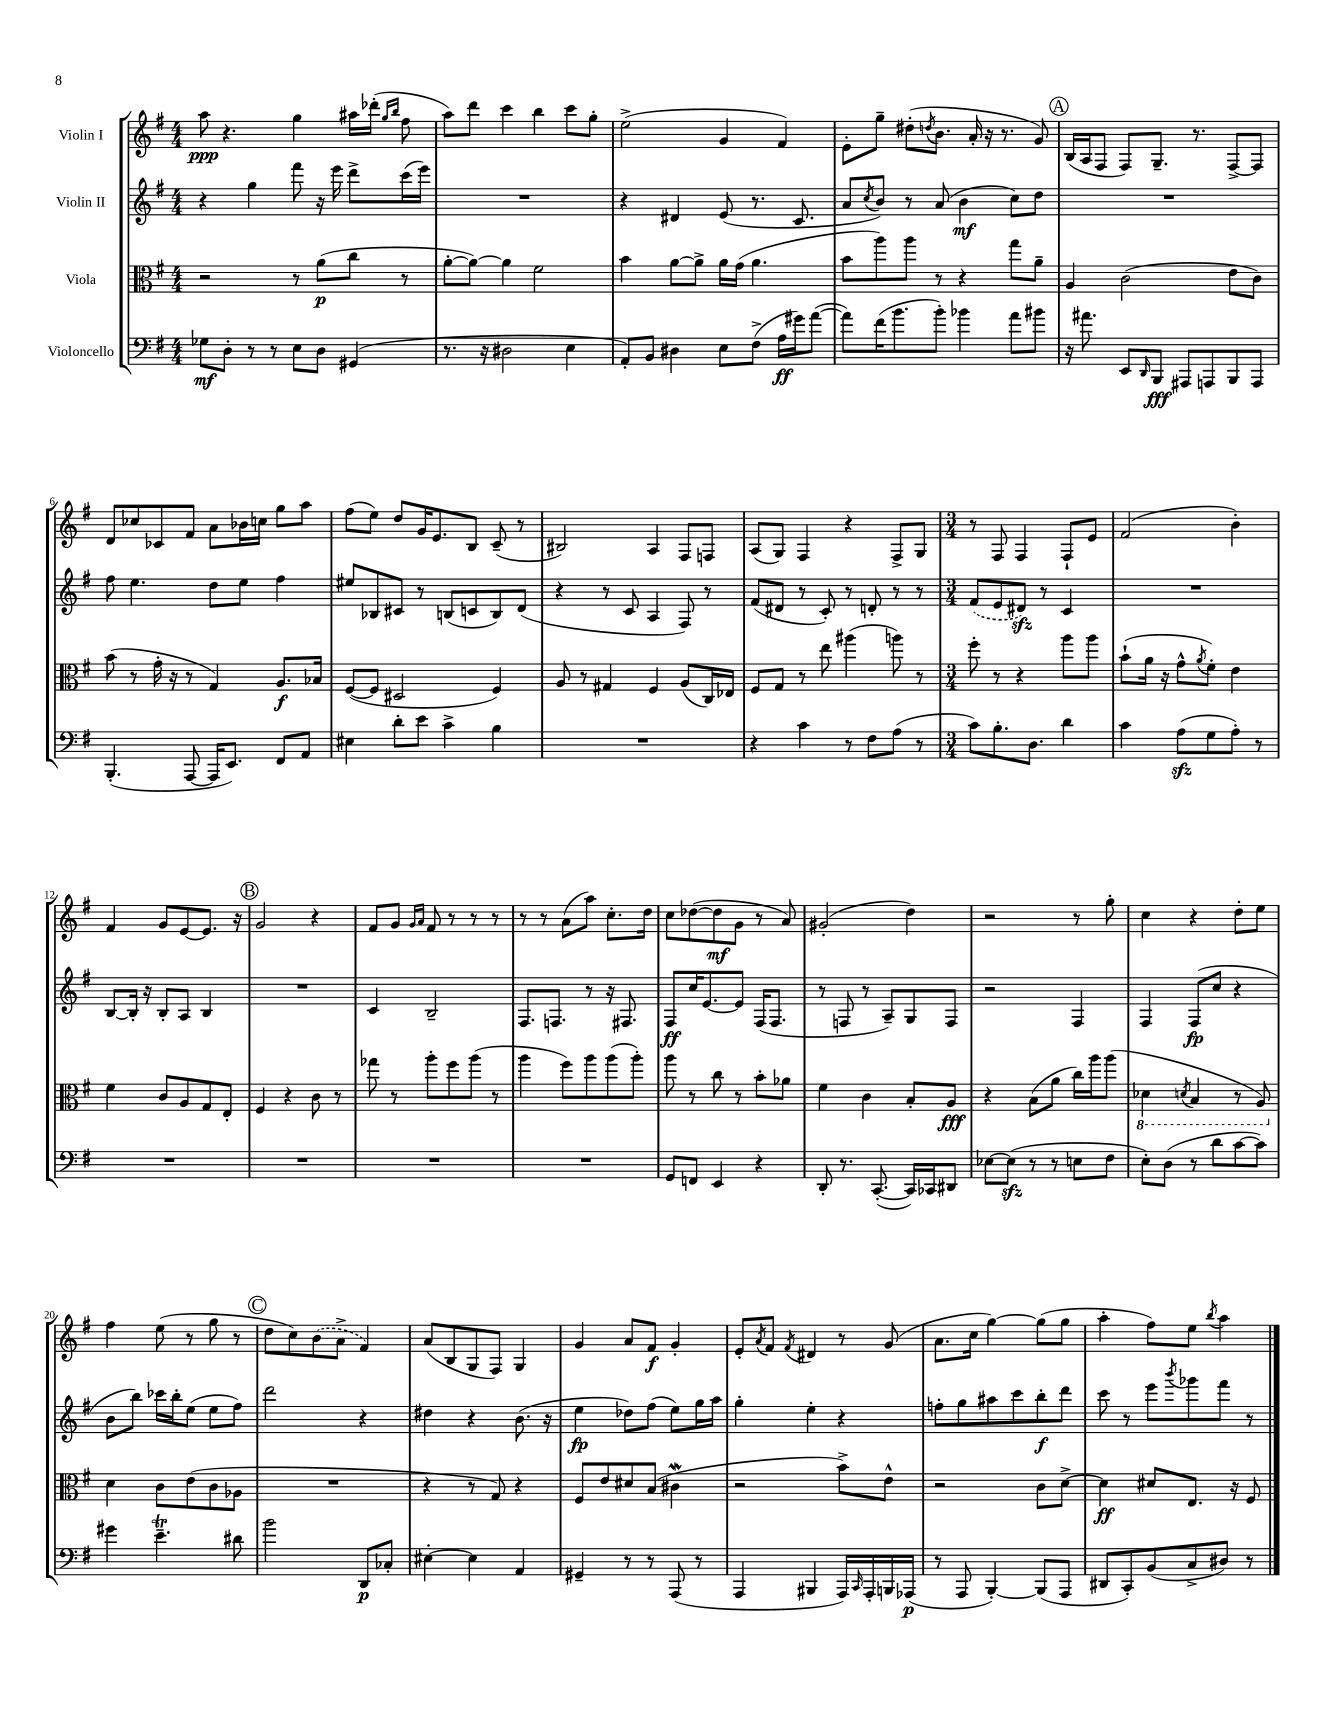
<<
\new StaffGroup <<
\new Staff = "s0" \with { instrumentName = "Violin I" } {
    \clef treble \key g \major \numericTimeSignature \time 4/4
    a''8\ppp r4. g''4 ais''16 des'''16-.( \grace { g''16 b''16 } fis''8 |
    a''8) d'''8 c'''4 b''4 c'''8 g''8-. |
    e''2->( g'4 fis'4) |
    e'8-. g''8-- dis''8-.( \acciaccatura { d''8 } b'8. a'16-. r16 r8. g'8) |
    \mark \markup { \circle "A" } b16( a16 fis8 fis8) g8.-- r8. fis8~-> fis8 |
    d'8 ces''8 ces'8 fis'8 a'8 bes'16 c''16 g''8 a''8 |
    fis''8( e''8) d''8 g'16 e'8. b8 c'8--( r8 |
    bis2) a4 fis8 f8 |
    a8( g8) fis4 r4 fis8-> g8 |
    \numericTimeSignature \time 3/4 r8 fis8 fis4 fis8-! e'8 |
    fis'2( b'4-.) |
    fis'4 g'8 e'8~ e'8. r16 |
    \mark \markup { \circle "B" } g'2 r4 |
    fis'8 g'8 \grace { g'16 a'16 } fis'8 r8 r8 r8 |
    r8 r8 a'8( a''8) c''8.-. d''16 |
    c''8 des''8~( des''8\mf g'8 r8 a'8) |
    gis'2-.( d''4) |
    r2 r8 g''8-. |
    c''4 r4 d''8-. e''8 |
    fis''4 e''8( r8 g''8 r8 |
    \mark \markup { \circle "C" } d''8 c''8) \once \slurDashed b'8( a'8-> fis'4) |
    a'8( b8 g8 fis8) g4 |
    g'4 a'8 fis'8\f g'4-. |
    e'8-. \acciaccatura { a'8 } fis'8 \acciaccatura { fis'8 } dis'4 r8 g'8( |
    a'8. c''16 g''4~) g''8( g''8 |
    a''4-. fis''8) e''8 \acciaccatura { b''8 } a''4 \bar "|." |
}
\new Staff = "s1" \with { instrumentName = "Violin II" } {
    \clef treble \key g \major \numericTimeSignature \time 4/4
    r4 g''4 fis'''8 r16 e'''16 d'''8-> c'''16( e'''16) |
    R1 |
    r4 dis'4 e'8( r8. c'8. |
    a'8 \acciaccatura { c''8 } b'8) r8 a'8( b'4\mf c''8) d''8 |
    \mark \markup { \circle "A" } R1 |
    fis''8 e''4. d''8 e''8 fis''4 |
    eis''8 bes8 cis'8 r8 b8( c'8 b8) d'8( |
    r4 r8 c'8 a4 fis8) r8 |
    fis'8( dis'8 r8 c'8-.) r8 d'8-. r8 r8 |
    \numericTimeSignature \time 3/4 \once \slurDashed fis'8( e'8 dis'8\sfz) r8 c'4 |
    R2. |
    b8~ b16-. r16 b8-. a8 b4 |
    \mark \markup { \circle "B" } R2. |
    c'4 b2-- |
    fis8. f8. r8 r16 fis8. |
    fis8\ff c''16 e'8.~ e'8 fis16( fis8. |
    r8 f8 r8 a8--) g8 f8 |
    r2 fis4 |
    fis4 fis8\fp( c''8 r4 |
    b'8 b''8) ces'''16 b''16-. e''8( e''8 fis''8) |
    \mark \markup { \circle "C" } d'''2 r4 |
    dis''4 r4 b'8.( r16 |
    e''4\fp des''8) fis''8( e''8) g''16 a''16 |
    g''4-. e''4-. r4 |
    f''8-. g''8 ais''8 c'''8 b''8-.\f d'''8 |
    c'''8 r8 e'''8 \acciaccatura { b'''8 } ges'''8 fis'''8 r8 \bar "|." |
}
\new Staff = "s2" \with { instrumentName = "Viola" } {
    \clef alto \key g \major \numericTimeSignature \time 4/4
    r2 r8 a'8\p( c''8 r8 |
    a'8~-. a'8~) a'4 fis'2 |
    b'4 a'8~ a'8-> a'16 g'16( a'4. |
    b'8 a''8) a''8 r8 r4 g''8 a'8-- |
    \mark \markup { \circle "A" } a4 c'2( e'8 c'8) |
    b'8( r8 g'16-. r16 r8 g4) a8.\f bes16 |
    fis8~( fis8 dis2 fis4) |
    a8 r8 gis4 fis4 a8( c16) ees16 |
    fis8 g8 r8 e''8 ais''4( a''8) r8 |
    \numericTimeSignature \time 3/4 fis''8-. r8 r4 a''8 a''8 |
    b'8-!( a'16 r16 g'8-^ \acciaccatura { a'8 } fis'8-.) e'4 |
    fis'4 c'8 a8 g8 e8-. |
    \mark \markup { \circle "B" } fis4 r4 c'8 r8 |
    ges''8 r8 a''8-. fis''8 a''8( r8 |
    a''4 fis''8) a''8 a''8( a''8-.) |
    a''8 r8 c''8 r8 b'8-. aes'8 |
    fis'4 c'4 b8-. a8\fff |
    r4 b8( a'8 c''16) a''16 a''8( |
    \ottava #-1 des4 \acciaccatura { d8 } b,4 r8 a,8) \ottava #0 |
    d'4 c'8 e'8( c'8 aes8 |
    \mark \markup { \circle "C" } R2. |
    r4 r8 g8) r4 |
    fis8 e'8 dis'8 b8( cis'4\mordent |
    r2 b'8->) e'8-^ |
    r2 c'8 d'8~-> |
    d'4\ff dis'8 e8. r16 fis8 \bar "|." |
}
\new Staff = "s3" \with { instrumentName = "Violoncello" } {
    \clef bass \key g \major \numericTimeSignature \time 4/4
    ges8\mf d8-. r8 r8 e8 d8 gis,4( |
    r8. r16 dis2 e4 |
    a,8-.) b,8 dis4 e8 fis8->( a16\ff gis'16) a'8~( |
    a'8) fis'16( b'8. b'8-.) bes'4 a'8 bis'8 |
    \mark \markup { \circle "A" } r16 ais'8. e,8 \grace { d,16 } b,,8\fff ais,,8 a,,8 b,,8 a,,8 |
    b,,4.-.( a,,8~ a,,16 e,8.) fis,8 a,8 |
    eis4 d'8-. e'8 c'4-> b4 |
    R1 |
    r4 c'4 r8 fis8 a8( r8 |
    \numericTimeSignature \time 3/4 c'8) b8.-. d8. d'4 |
    c'4 a8\sfz( g8 a8-.) r8 |
    R2. |
    \mark \markup { \circle "B" } R2. |
    R2. |
    R2. |
    g,8 f,8 e,4 r4 |
    d,8-. r8. c,8.~-.( c,16) ces,16 dis,8 |
    ees8~ ees8\sfz( r8 r8 e8 fis8 |
    e8-.) d8( r8 d'8 c'8~ c'8) |
    gis'4 e'4.--\trill dis'8 |
    \mark \markup { \circle "C" } b'2 d,8\p ces8-. |
    eis4~-. eis4 a,4 |
    gis,4-- r8 r8 a,,8( r8 |
    a,,4 bis,,4 a,,16) \grace { c,16 } a,,16-. b,,16 aes,,16\p( |
    r8 a,,8 b,,4~-.) b,,8( a,,8 |
    dis,8 c,8-.) b,8( c8-> dis8) r8 \bar "|." |
}
>>
>>
